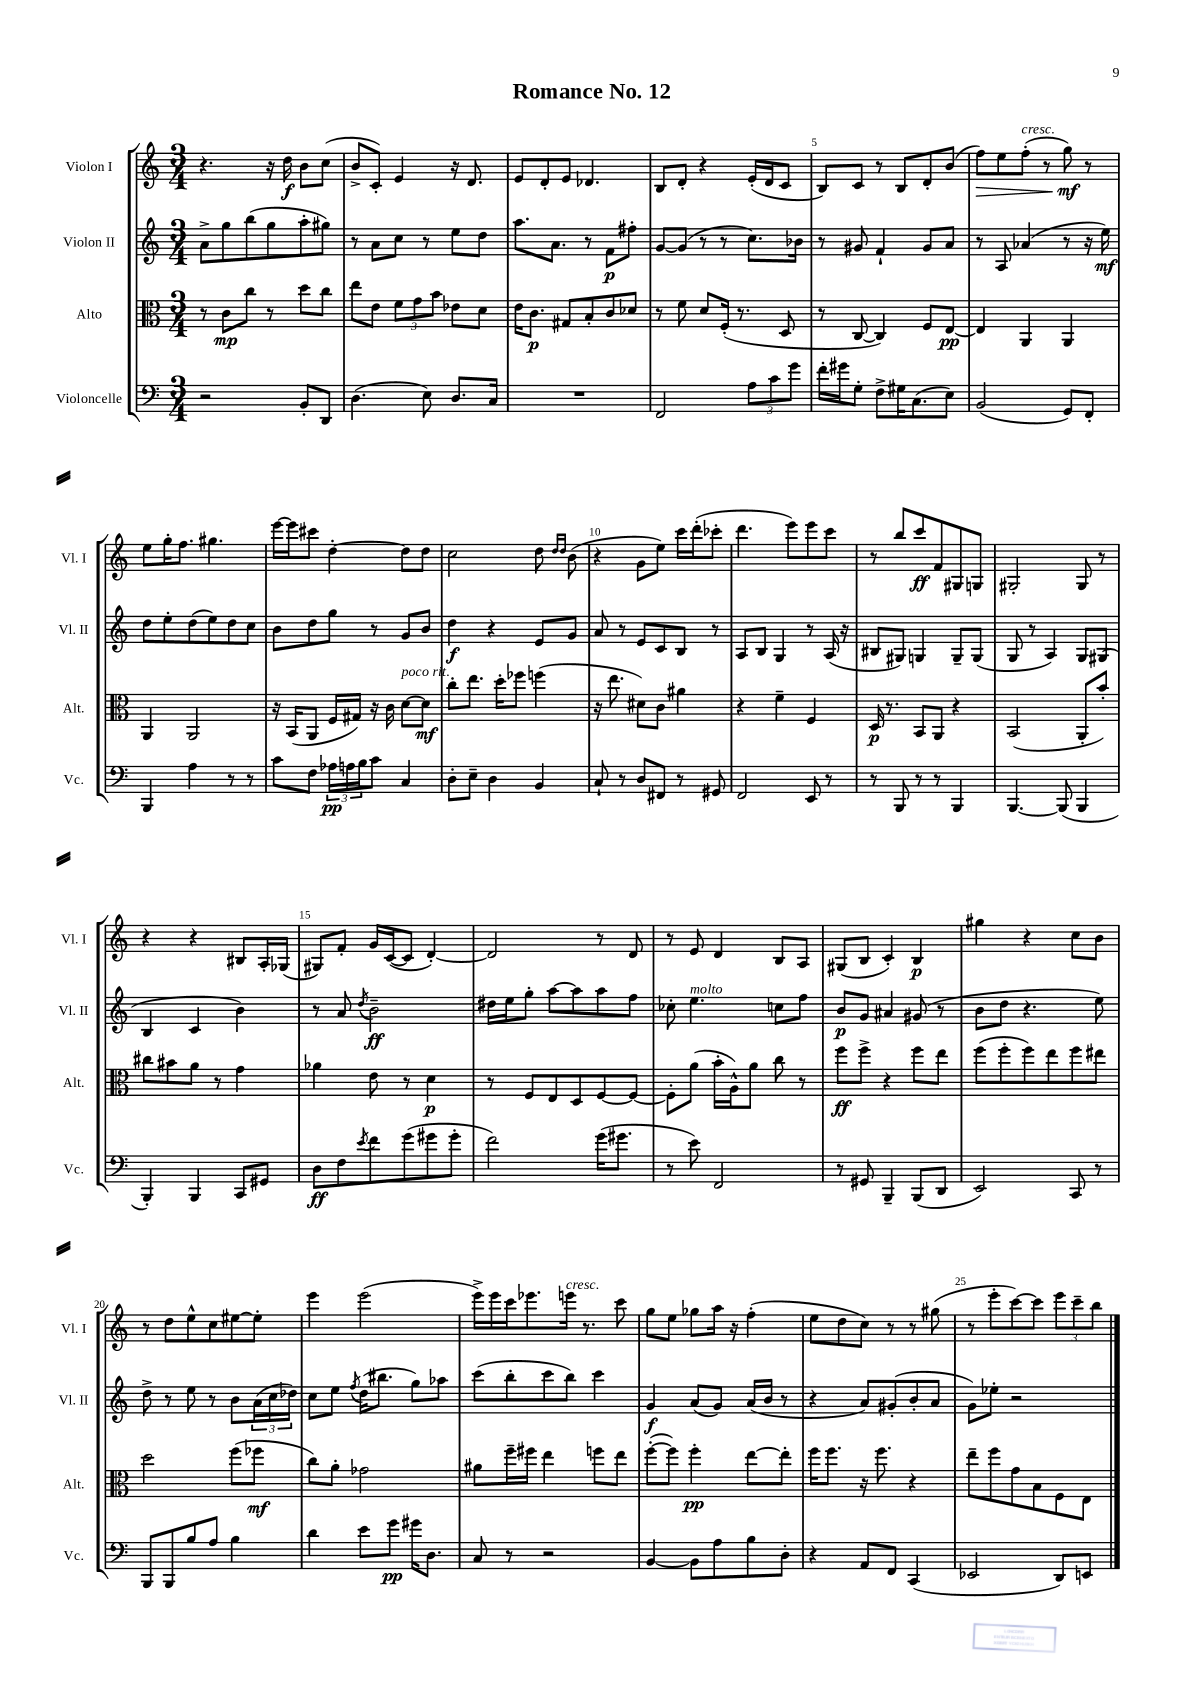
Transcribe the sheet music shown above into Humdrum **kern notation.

**kern	**kern	**kern	**kern
*staff4	*staff3	*staff2	*staff1
*clefF4	*clefC3	*clefG2	*clefG2
*k[]	*k[]	*k[]	*k[]
*M3/4	*M3/4	*M3/4	*M3/4
2r	8r	8a^	4.r
.	8c	8gg	.
.	8cc	(8bb	.
.	8r	8gg	16r
.	.	.	16dd
8BB'	8dd	8aa'	8b
8DD	8cc	8gg#)	(8cc
=	=	=	=
(4.D	8ee	8r	8b^
.	8e	8a	8c')
.	12f	8cc	4e
.	12g	.	.
8E)	.	8r	.
.	12b	.	.
8.D	8e-	8ee	16r
.	.	.	8.d
.	8d	8dd	.
16C	.	.	.
=	=	=	=
2.r	16e	8.aa	8e
.	8.c	.	.
.	.	.	8d'
.	.	8.a	.
.	8G#	.	8e
.	8B'	8r	4.d-
.	8c	8f	.
.	8d-	8ff#'	.
=	=	=	=
2FF	8r	[8g	8B
.	8f	(8g]	8d'
.	8d	8r	4r
.	(16F'	8r	.
.	8.r	.	.
12A	.	8.cc)	(16e'
.	.	.	16d
12c	.	.	.
.	8D	.	8c
12g	.	.	.
.	.	16b-	.
=	=	=	=
16f'	8r	8r	8B)
16g#	.	.	.
8G'	[8C	8g#	8c
8F^	4C])	4f`	8r
16G#	.	.	8B
(8.C	.	.	.
.	8F	8g#	8d'
8E)	[8E	8a	(8b
=	=	=	=
(2BB	4E]	8r	8ff)
.	.	8A	8ee
.	4AA	(4a-	(8ff'
.	.	.	8r
8GG)	4AA	8r	8gg)
8FF'	.	16r	8r
.	.	16ee)	.
=	=	=	=
4BBB	4AA	8dd	8ee
.	.	8ee'	16gg'
.	.	.	8.ff
4A	2AA	(8dd	.
.	.	8ee)	4.gg#
8r	.	8dd	.
8r	.	8cc	.
=	=	=	=
8c	16r	8b	[16eee
.	(16BB	.	16eee]
8F	8AA	8dd	8ccc#
24A-	16F	8gg	[4dd'
24A	.	.	.
.	16G#)	.	.
24B	.	.	.
8c	16r	8r	.
.	16c	.	.
4C	[8d	8g	8dd]
.	8d]	8b	8dd
=	=	=	=
8D'	8cc'	4dd	2cc
8E~	8.ee	.	.
4D	.	4r	.
.	16dd'	.	.
.	8ff-	.	.
4BB	(4ff	8e	8dd
.	.	.	16qqdd
.	.	.	16qqdd
.	.	8g	(8b
=	=	=	=
8C`	16r	8a	4r
.	8.ee	.	.
8r	.	8r	.
8D	8d#)	8e	8g
8FF#	8c	8c	8ee)
8r	4a#	8B	16ccc
.	.	.	(16ddd'
8GG#	.	8r	8ccc-'
=	=	=	=
2FF	4r	8A	4.ddd
.	.	8B	.
.	4f~	4G	.
.	.	.	8eee)
8EE	4F	8r	8eee
8r	.	(16A	8ccc
.	.	16r	.
=	=	=	=
8r	16D	8B#	8r
.	8.r	.	.
8BBB	.	8G#)	8bb
8r	8BB	4G	8ccc
8r	8AA	.	8f
4BBB	4r	8G~	8G#
.	.	(8G	8G
=	=	=	=
[4.BBB	(2BB	8G	2G#'
.	.	8r	.
.	.	4A)	.
(8BBB]	.	.	.
4BBB	8AA'	8G	8G#
.	8b')	(8G#	8r
=	=	=	=
4BBB')	8cc#	4B	4r
.	8b#	.	.
4BBB	8a	4c	4r
.	8r	.	.
8CC	4g	4b)	8B#
8GG#	.	.	16A'
.	.	.	(16G-
=	=	=	=
8D	4a-	8r	8G#)
8F	.	8a	8f'
8qe	.	8qdd	.
8f	8e	2b~	16g
.	.	.	([16c
(8g	8r	.	8c]
8g#	4d	.	[4d')
8g#'	.	.	.
=	=	=	=
2f)	8r	16dd#	2d]
.	.	16ee	.
.	8F	8gg'	.
.	8E	[8aa	.
.	8D	8aa]	.
(16g	[8F	8aa	8r
8.g#	.	.	.
.	8F_	8ff	8d
=	=	=	=
8r	8F']	8cc-'	8r
8e)	(8a	4.ee	8e
2FF	16b'	.	4d
.	16A^^)	.	.
.	8a	.	.
.	8cc	8cc	8B
.	8r	8ff	8A
=	=	=	=
8r	8ff	8b	(8G#
8GG#	8ff^	8g	8B
4BBB~	4r	4a#	4c')
(8BBB	8ff	(8g#	4B
8DD	8ee	8r	.
=	=	=	=
2EE)	(8ff	8b	4gg#
.	8ff'	8dd	.
.	8ff)	4.r	4r
.	8ee	.	.
8CC	8ff	.	8cc
8r	8ee#	8ee)	8b
=	=	=	=
8BBB	2dd	8dd^	8r
8BBB	.	8r	8dd
8B	.	8ee	8ee^^
8A	.	8r	8cc
4B	(8ff	8b	[8ee#
.	8ff-	(24a	8ee#']
.	.	24cc	.
.	.	24dd-)	.
=	=	=	=
4d	8cc)	8cc	4eee
.	8a'	8ee	.
.	.	8qff	.
8e	2g-	(16dd	(2eee
.	.	8.bb#	.
8g	.	.	.
16g#	.	8gg)	.
8.D	.	.	.
.	.	8aa-	.
=	=	=	=
8C	8a#	(8ccc	16eee^)
.	.	.	16eee
8r	16ff~	8bb'	16ccc
.	16ff#	.	8.eee-
2r	4ee	8ccc	.
.	.	8bb)	16eee
.	.	.	8.r
.	8ff	4ccc	.
.	8ee	.	8ccc
=	=	=	=
[4BB	([8ff'	4g	8gg
.	8ff])	.	8ee
8BB]	4ff'	(8a	8gg-
8A	.	8g)	16aa
.	.	.	16r
8B	[8ee	(16a	(4ff'
.	.	16b	.
8D'	8ee']	8r	.
=	=	=	=
4r	16ff	4r	8ee
.	8.ff	.	.
.	.	.	8dd
8AA	16r	8a)	8cc)
.	8.ff	.	.
8FF	.	(8g#'	8r
(4CC	4r	8b'	8r
.	.	8a	(8gg#
=	=	=	=
2EE-	8ee~	8g)	8r
.	8ff	8ee-'	8eee'
.	8g	2r	[8ccc)
.	8B	.	8ccc]
8DD)	8F	.	12eee
.	.	.	12ccc~
8EE	8E	.	.
.	.	.	12bb
==	==	==	==
*-	*-	*-	*-
